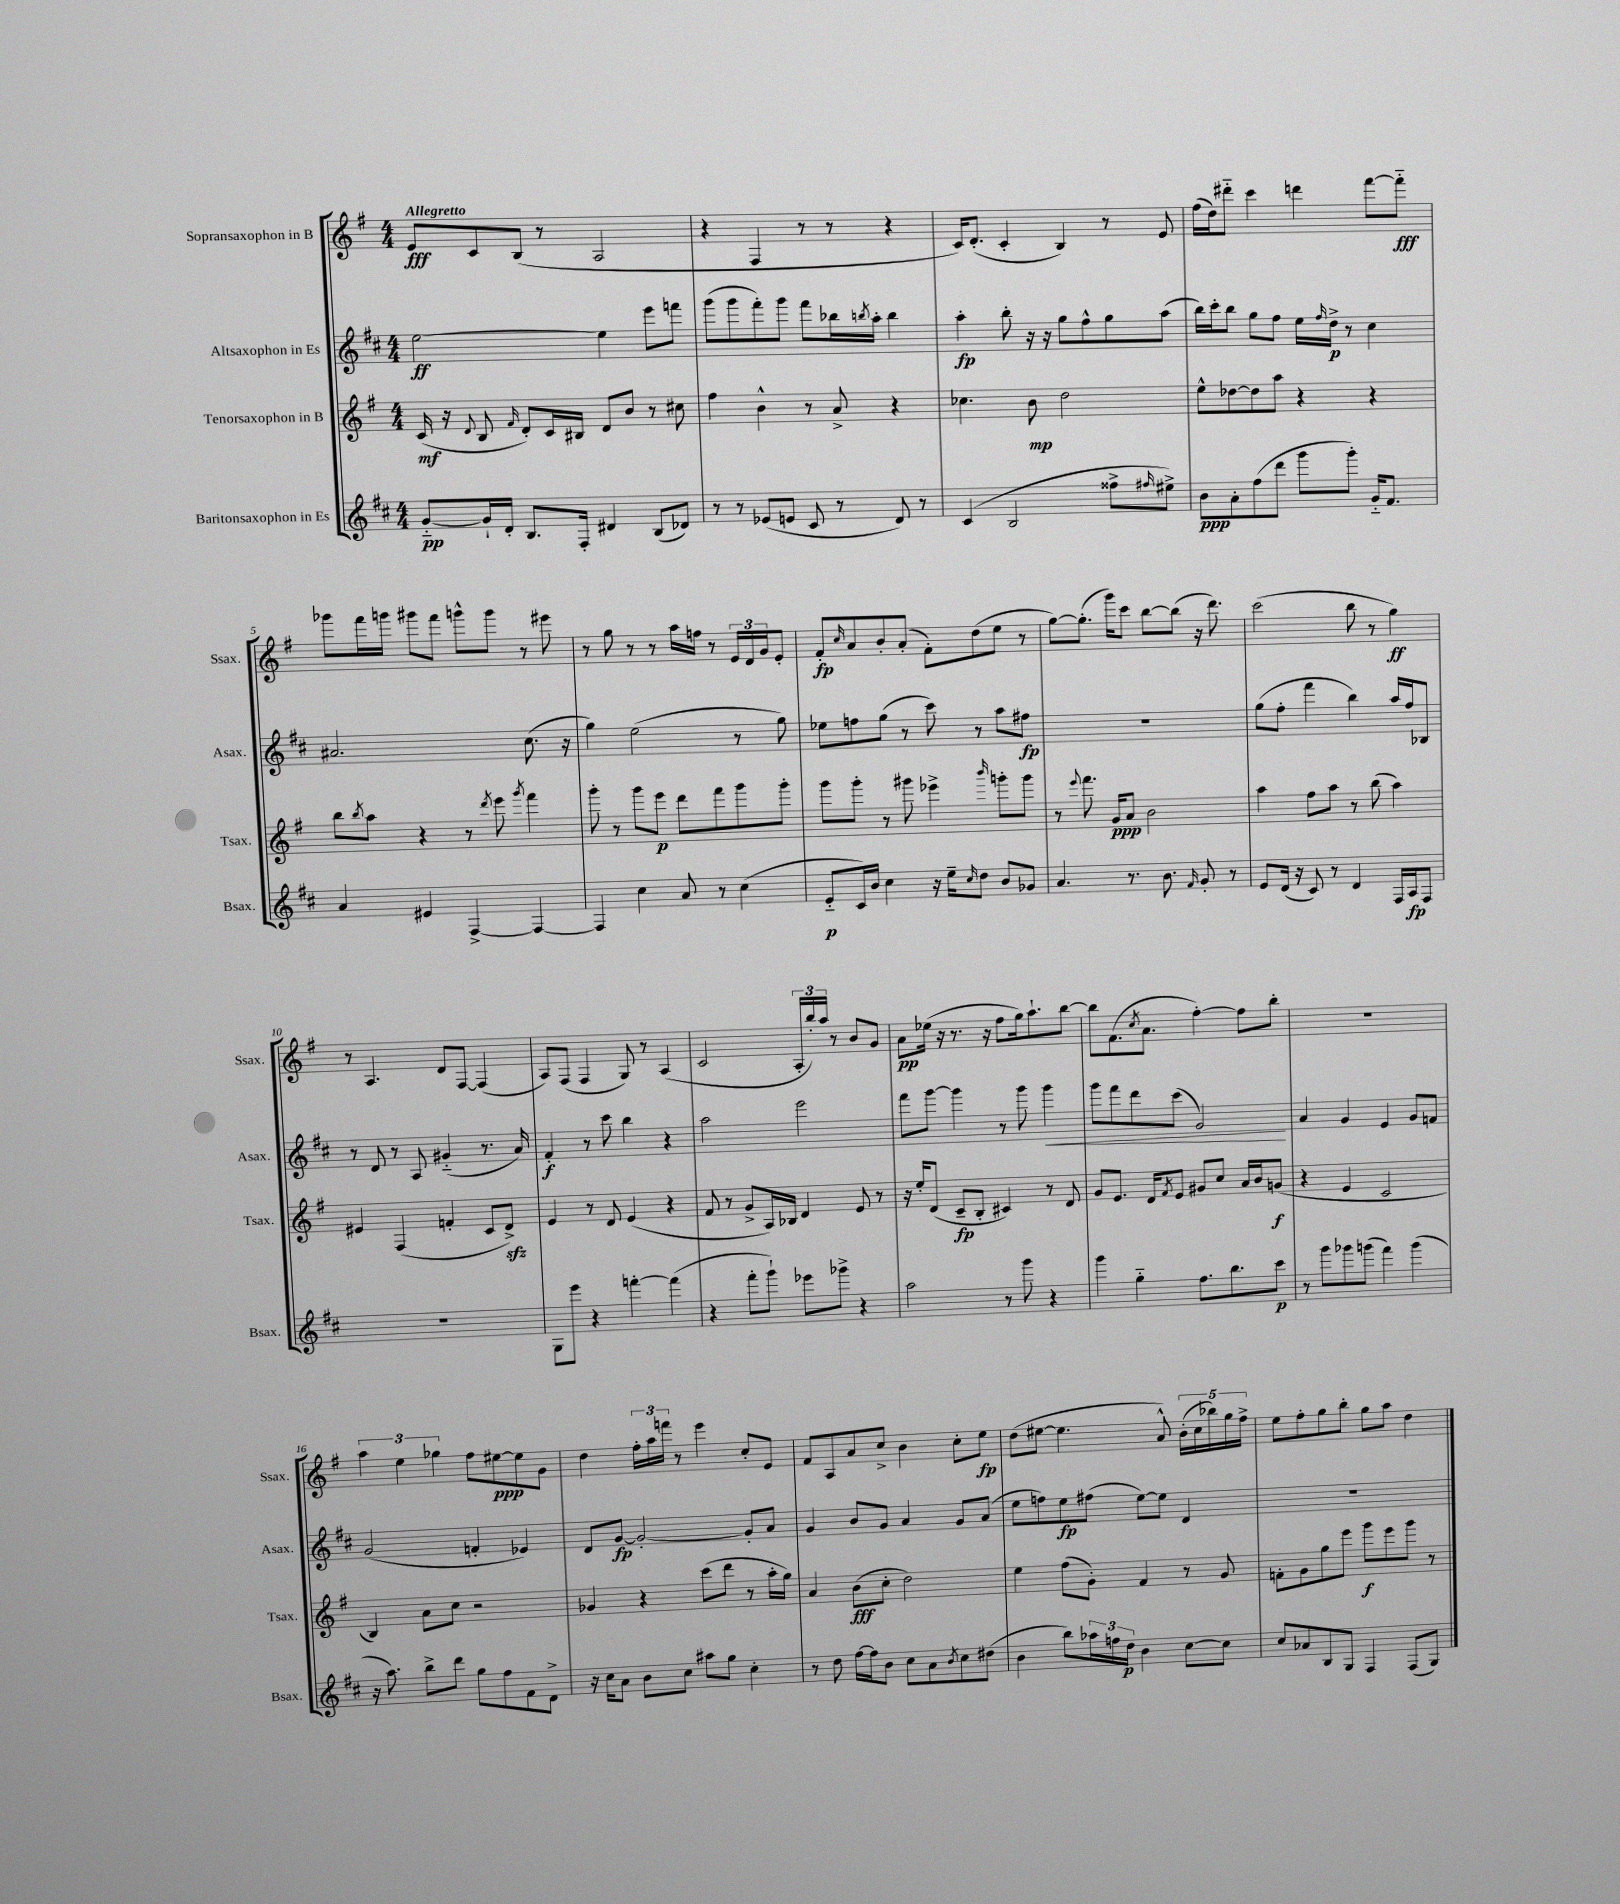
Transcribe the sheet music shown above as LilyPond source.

<<
\new StaffGroup <<
\new Staff = "s0" \with { instrumentName = "Sopransaxophon in B" shortInstrumentName = "Ssax." } {
    \clef treble \key g \major \numericTimeSignature \time 4/4 \tempo "Allegretto"
    e'8\fff c'8 b8( r8 a2 |
    r4 fis4 r8 r8 r4 |
    c'16) d'8.-.( c'4-. b4) r8 e'8 |
    fis''16( d''16) dis'''8-_ c'''4 d'''4 fis'''8~ fis'''8-_\fff |
    ges'''8 fis'''16 g'''16 gis'''8 fis'''8 g'''8-^ g'''8 r8 eis'''8 |
    r8 g''8 r8 r8 a''16 f''16 r8 \tuplet 3/2 { e'16 d'16 g'16 } e'8-. |
    fis'8-.\fp \grace { c''16 } a'8 b'8-. a'8-.( fis'8-.) d''8( e''8 r8 |
    g''8~) g''8.-.( g'''16) c'''8 b''8~ b''8( r16 d'''8.) |
    c'''2( b''8 r8 g''4\ff) |
    r8 a4. d'8 fis8~ fis4( |
    a8) fis8( fis4 g8) r8 a4( |
    c'2 \tuplet 3/2 { a16-. b''16-.) a''16 } r8 b'8 g'8 |
    a'8\pp ees''16( r16 r8. r16 fis''8 g''16) a''8.-! b''8~ |
    b''8 fis'8.( \acciaccatura { c''8 } a'8. fis''4~-.) fis''8 b''8-. |
    R1 |
    \tuplet 3/2 { a''4 e''4 ges''4 } fis''8 eis''8~\ppp eis''8 g'8 |
    d''4 \tuplet 3/2 { fis''16-. a''16 f'''16 } r8 e'''4 c''8-. e'8 |
    fis'8 a8 a'8 c''8-> b'4 c''8-. e''8\fp |
    d''8( eis''8~ eis''4. a'8-^) \tuplet 5/4 { b'16-.( c''16 bes''16) g''16 fis''16-> } |
    e''8 fis''8-. g''8 b''8-. g''8 a''8 d''4 \bar "|." |
}
\new Staff = "s1" \with { instrumentName = "Altsaxophon in Es" shortInstrumentName = "Asax." } {
    \clef treble \key d \major \numericTimeSignature \time 4/4
    e''2~\ff e''4 e'''8 f'''8 |
    g'''8( g'''8 fis'''8-.) g'''8 fis'''8 bes''16 \acciaccatura { b''8 } a''16-. b''4 |
    a''4-.\fp b''8-. r16 r16 g''8 fis''8-^ g''8 a''8( |
    b''16) cis'''16-. b''8 g''8 fis''8 e''16 \grace { fis''16 } d''16->\p r8 cis''4 |
    ais'2. cis''8.( r16 |
    g''4) e''2( r8 g''8) |
    ees''8 f''8 g''8( r8 cis'''8) r8 a''8 fis''8\fp |
    R1 |
    g''8( fis''8-. fis'''4 b''4) a''16 fis''16 bes8 |
    r8 d'8 r8 a8 gis'4-_( r8. a'16) |
    fis'4-.\f r8 cis'''8 b''4 r4 |
    a''2 e'''2 |
    fis'''8 g'''8~ g'''4 r8 g'''8 g'''4\< |
    g'''8 fis'''8 d'''8 cis'''8( g'2\!) |
    a'4 g'4 e'4 g'8 f'8 |
    g'2( f'4-. ees'4) |
    d'8 g'8~\fp g'2~-. g'8-. a'8 |
    g'4 b'8 g'8 a'4 g'8 a'8( |
    e''8 f''8) e''8\fp fis''8( e''8~) e''8 d'4 |
    R1 \bar "|." |
}
\new Staff = "s2" \with { instrumentName = "Tenorsaxophon in B" shortInstrumentName = "Tsax." } {
    \clef treble \key g \major \numericTimeSignature \time 4/4
    c'16\mf( r16 \appoggiatura { d'8 } b8 \grace { fis'16 } d'8-.) c'16 bis16 d'8 b'8 r8 cis''8 |
    fis''4 b'4-^ r8 a'8-> r4 |
    ces''4. b'8\mp d''2 |
    e''8-^ des''8~ des''8 a''8 r4 r4 |
    b''8 \acciaccatura { b''8 } a''8 r4 r8 \acciaccatura { d'''8 } e'''8 \acciaccatura { g'''8 } fis'''4 |
    g'''8-. r8 g'''8 e'''8\p d'''8 fis'''8 g'''8 g'''8-. |
    g'''8 g'''8-. r8 gis'''8 ees'''4-> \grace { b'''16 } g'''8-. g'''8 |
    r8 \appoggiatura { e'''8 } fis'''8. g'16\ppp a'8 b'2 |
    a''4 fis''8 a''8 r8 b''8( a''4) |
    eis'4 fis4( f'4-. c'8 d'8->\sfz) |
    e'4 r8 d'8 e'4( r4 |
    fis'8 r8 g'8-> a16) bes16 d'4 e'8 r8 |
    r16 e''16-. d'8( c'8--\fp b8-. cis'4) r8 d'8 |
    g'8 e'8. d'16 \acciaccatura { fis'8 } e'8 gis'8 c''8 a'16 b'16 g'8\f( |
    r4 e'4 c'2 |
    b4) a'8 c''8 r2 |
    ges'4 r4 c'''8( d'''8 r8 a''16-. g''16) |
    a'4 b'8\fff( c''8-. d''2) |
    e''4 fis''8( g'8-.) fis'4 r8 g'8 |
    f'8-. g'8 g''8 e'''8 g'''8\f e'''8 g'''8 r8 \bar "|." |
}
\new Staff = "s3" \with { instrumentName = "Baritonsaxophon in Es" shortInstrumentName = "Bsax." } {
    \clef treble \key d \major \numericTimeSignature \time 4/4
    g'8~-_\pp g'16-! d'16-. b8. fis16-. dis'4 b8( des'8) |
    r8 r8 ees'8( e'8 cis'8 r8 d'8) r8 |
    cis'4( b2 fisis''8-> \grace { fis''16 } eis''8->) |
    b'8\ppp a'8-. fis''8( d'''8 g'''8 g'''8-.) g'16-_ fis'8. |
    a'4 eis'4 fis4~-> fis4~ |
    fis4 cis''4 a'8 r8 cis''4( |
    e'8-_\p cis'16) b'16 cis''4 r16 e''16-- \grace { cis''16 } d''8 b'8 ges'8 |
    a'4. r8. b'8. \grace { fis'16 } g'8-. r8 |
    e'8 d'16( r16 cis'8) r8 d'4 fis16 a16\fp fis8 |
    R1 |
    g8 e'''8 r4 f'''4~-. f'''4( |
    r4 fis'''8-. g'''8-!) ees'''8 ges'''8-> r4 |
    a''2 r8 g'''8 r4 |
    g'''4 g''4-_ fis''8. b''8. cis'''8\p |
    r8 g'''8 ges'''8 g'''8( fis'''4) g'''4( |
    r16 a''8.) b''8-> d'''8 g''8 fis''8 fis'8 d'8-> |
    r16 cis''16 a'8 b'8 cis''8 ais''8 g''8 cis''4-. |
    r8 d''8 fis''16~ fis''16 b'8 cis''8 a'8 \acciaccatura { b'8 } cis''8 dis''8( |
    b'4 b''8) \tuplet 3/2 { aes''16 f''16 d''16\p } b'4 cis''8~ cis''8 |
    cis''8 aes'8 b8 g8 fis4 fis8( g8) \bar "|." |
}
>>
>>
